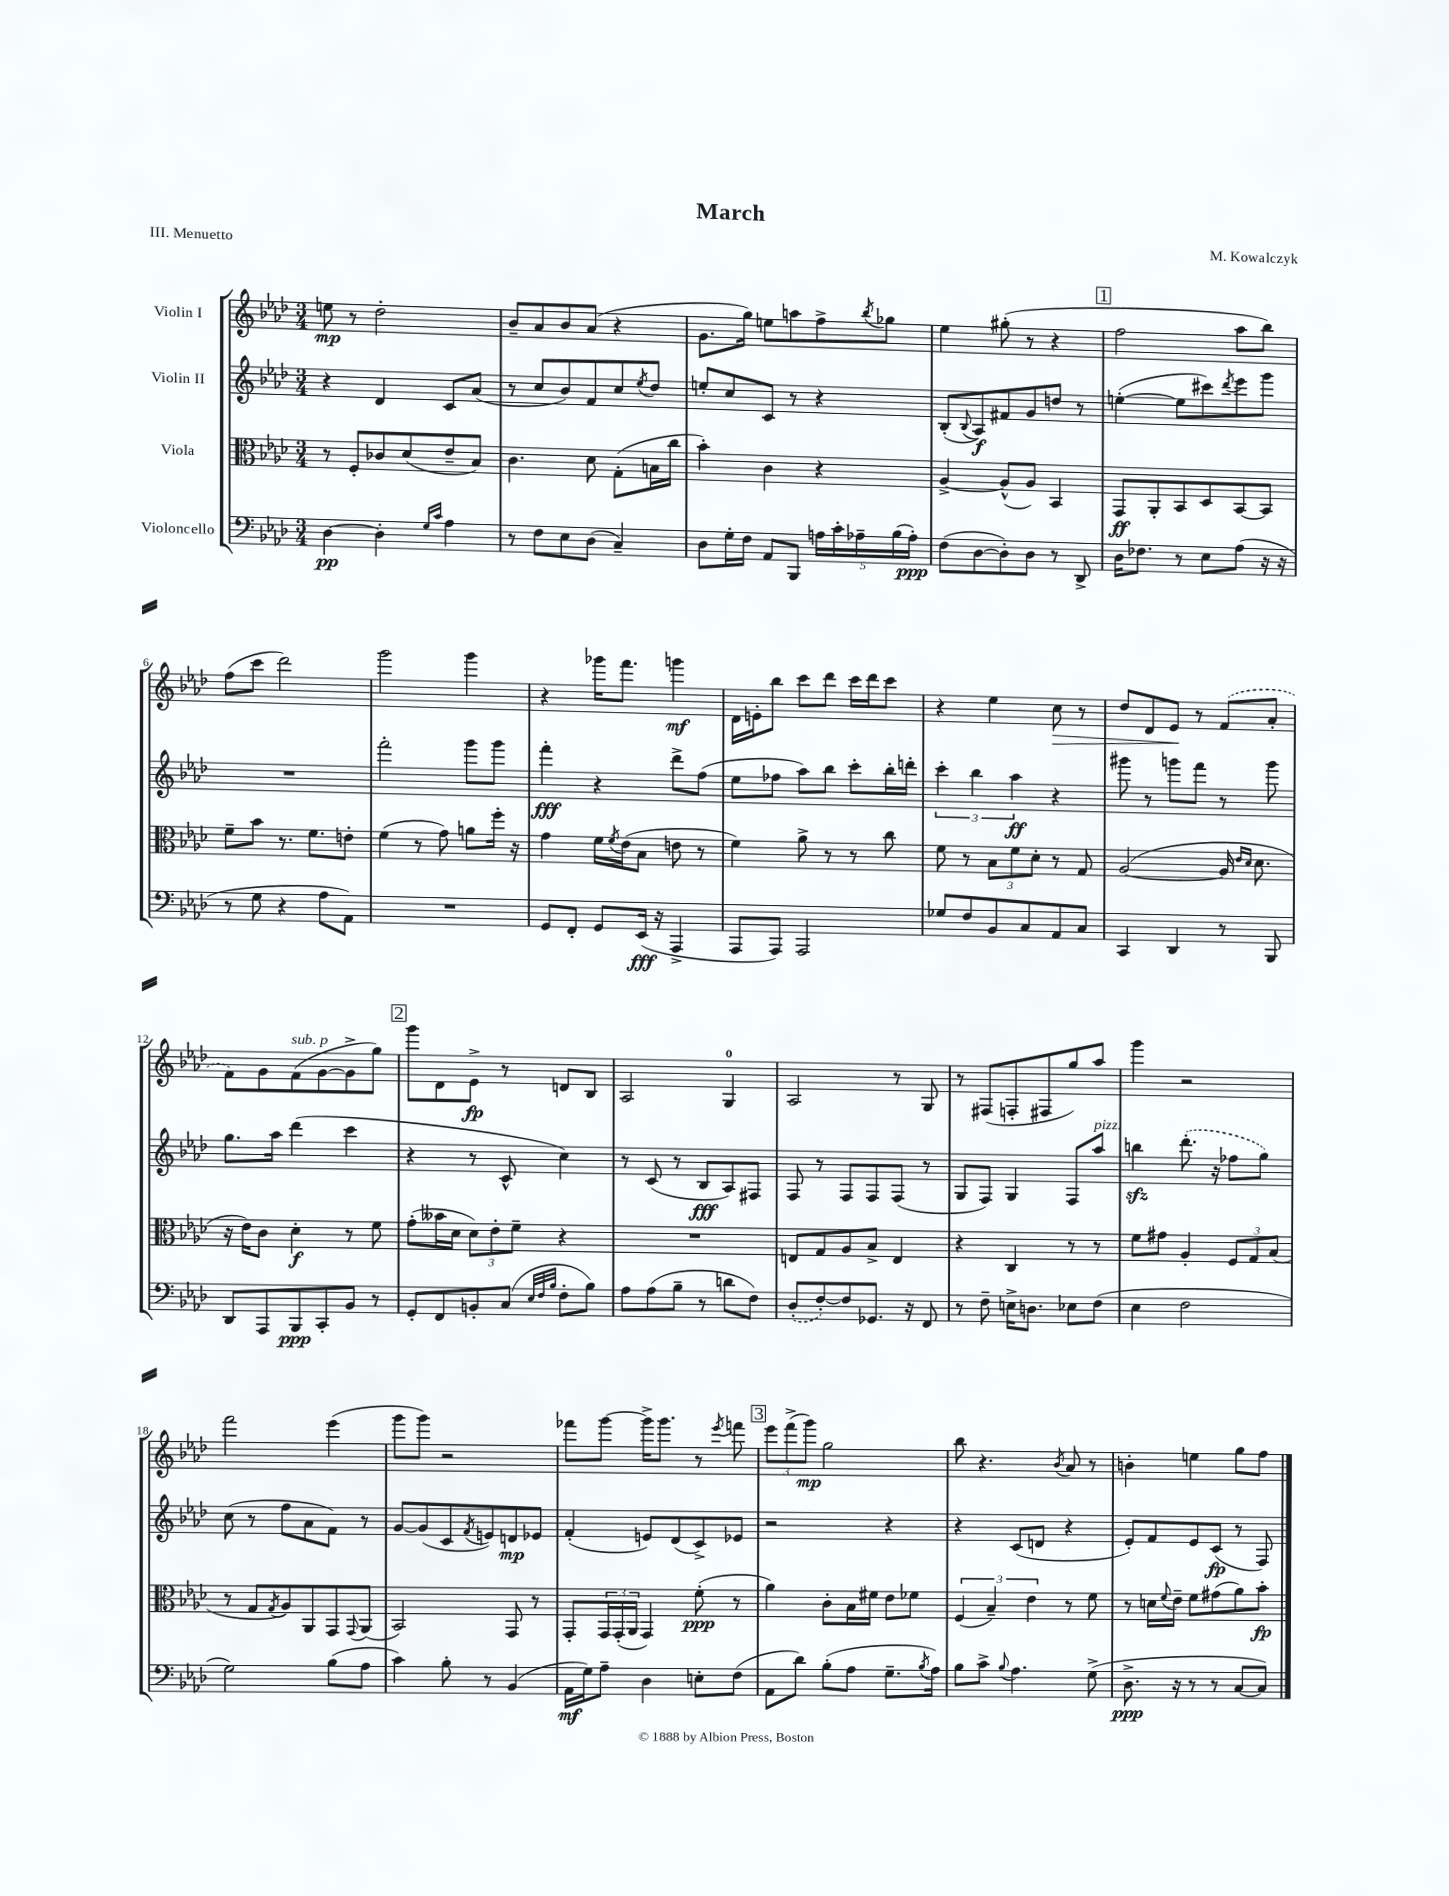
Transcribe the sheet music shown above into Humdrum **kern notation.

**kern	**kern	**kern	**kern
*staff4	*staff3	*staff2	*staff1
*clefF4	*clefC3	*clefG2	*clefG2
*k[b-e-a-d-]	*k[b-e-a-d-]	*k[b-e-a-d-]	*k[b-e-a-d-]
*M3/4	*M3/4	*M3/4	*M3/4
[4D-	8r	4r	8ee
.	8F'	.	8r
4D-']	8c-	4d-	2dd-'
.	(8d-	.	.
16qqG	.	.	.
16qqc	.	.	.
4A-	8e-~	8c	.
.	8B-)	(8a-	.
=	=	=	=
8r	4.c	8r	8b-~
8F	.	8cc	8a-
8E-	.	8b-)	8b-
(8D-	8d-	8f	(8a-
4C~)	(8G'	8cc	4r
.	.	8qee-	.
.	16B	8dd-	.
.	16cc	.	.
=	=	=	=
8D-	4b-')	8ee'	8.g
16G'	.	8cc	.
16F	.	.	16gg)
8AA-	4c	8c	8ee
8BBB-	.	8r	8aa
20A	4r	4r	8ff^
20c'	.	.	.
20A-~	.	.	.
.	.	.	8qbb-
.	.	.	8gg-
(20B-	.	.	.
20A-')	.	.	.
=	=	=	=
(8F	[4A-^	(8B-'	4ee-
.	.	8qqB-	.
[8D-	.	8A-)	.
8D-'])	(8A-^^]	8f#	(8gg#'
8D-	8A-)	8g	8r
8r	4BB-	8dd	4r
8DD-^	.	8r	.
=	=	=	=
16D-	8GG	([4ee'	2ff
8.F-	.	.	.
.	8AA-'	.	.
8r	8BB-	8ee]	.
8E-	8D-	8ccc#)	.
.	.	8qddd-	.
(8A-	[8BB-	8eee-	8aa-
16r	8BB-]	8ggg	8bb-)
16r	.	.	.
=	=	=	=
8r	8f~	2.r	(8ff
8G	8b-	.	8ccc
4r	8.r	.	2ddd-)
.	8.f	.	.
8A-	.	.	.
8AA-)	8e'	.	.
=	=	=	=
2.r	(4f	2fff'	2ggg
.	8r	.	.
.	8g)	.	.
.	8a	8ggg	4ggg
.	16ff'	8ggg	.
.	16r	.	.
=	=	=	=
8GG	4g	4fff'	4r
8FF'	.	.	.
8GG	16f	4r	16ggg-
.	8qf	.	.
.	(16e-	.	8.fff
(16EE-	8B-	.	.
16r	.	.	.
4AAA-^	8e	8ddd-^	4ggg
.	8r	(8ff	.
=	=	=	=
8AAA-	4f)	8ee-	16d-
.	.	.	16e'
8AAA-)	.	8ff-	8bb-
2AAA-	8a-^	8aa-)	8ccc
.	8r	8bb-	8ddd-
.	8r	8ccc'	16ccc
.	.	.	16ddd-
.	8cc	16bb-'	8ccc
.	.	16ddd'	.
=	=	=	=
8G-	8f	6ccc'	4r
8F	8r	.	.
.	.	6bb-	.
8BB-	12B-	.	4ee-
.	12f	6aa-	.
8C	.	.	.
.	12d-'	.	.
8AA-	8r	4r	8cc
8C	8G	.	8r
=	=	=	=
4CC	([2A-	8ggg#	8dd-
.	.	8r	8d-
4DD-	.	8ggg	8e-
.	.	8fff	8r
8r	16A-]	8r	(8f
.	16qqe-	.	.
.	16qqd-	.	.
.	8.d-	.	.
8BBB-	.	8ggg	8a-'
=	=	=	=
8DD-	16r	8.gg	8f)
.	16e-)	.	.
8AAA-	8c	.	8g
.	.	16aa-	.
8BBB-	4d-'	(4ddd-	(8f
8CC'	.	.	[8g
8BB-	8r	4ccc	8g^]
8r	8f	.	8gg)
=	=	=	=
8GG'	(8g'	4r	8ggg
8FF	16b--	.	8d-
.	16d-	.	.
8BB'	12d-)	8r	8e-^
.	12e-'	.	.
(8C	.	8c^^	8r
.	12f~	.	.
32qqE-	.	.	.
32qqF	.	.	.
32qqB-	.	.	.
8F'	4r	4cc)	8d
8B-)	.	.	8B-
=	=	=	=
8A-	2.r	8r	2A-
(8A-	.	(8c	.
8B-~	.	8r	.
8r	.	8B-	.
8d	.	8A-)	4G
8F)	.	8F#	.
=	=	=	=
(8D-'	8E	8F	2A-
[8F')	8G	8r	.
8F]	8A-	8F	.
8.GG-	8B-^	8F	.
.	4E	(8F	8r
16r	.	.	.
8FF	.	8r	8G
=	=	=	=
8r	4r	8G	8r
8F~	.	8F)	(8F#
16E^	4C	4G	8F'
8.D	.	.	.
.	.	.	8F#
8E-	8r	8F	8gg)
(8F	8r	8aa-	8aa-
=	=	=	=
4E-	8f	4bb	4ggg
.	8g#	.	.
2F	4A-'	(8.ddd-'	2r
.	.	16r	.
.	12F	8ff-	.
.	12G	.	.
.	.	8gg)	.
.	(12B-	.	.
=	=	=	=
2G)	8r	(8cc	2fff
.	8G	8r	.
.	8qG	.	.
.	8A-)	8ff	.
.	8AA-	8a-	.
(8B-	8GG	8f)	(4eee-
.	8qqGG	.	.
8A-	(8AA-	8r	.
=	=	=	=
4c)	2BB-)	[8g	8ggg
.	.	(8g]	8ggg)
8B-'	.	8c	2r
.	.	8qf	.
8r	.	8e)	.
(4BB-	8GG	8d	.
.	8r	8e-	.
=	=	=	=
16AA-	8GG'	(4f'	8fff-
16G)	.	.	.
8A-~	24GG	.	[8ggg
.	(24GG'	.	.
.	24AA-	.	.
4D-	4GG)	8e)	16ggg^]
.	.	.	8.ggg
.	.	(8d-	.
8E'	(8f'	8c^)	8r
.	.	.	8qeee-
(8F	8r	8e-	8fff
=	=	=	=
8AA-	4a-)	2r	12eee-
.	.	.	(12fff^
8d-)	.	.	.
.	.	.	12ggg)
(8B-'	8c'	.	2gg
8A-	16B-	.	.
.	16f#	.	.
8.G~	8e-	4r	.
.	8f-	.	.
8qB-	.	.	.
16A-)	.	.	.
=	=	=	=
8B-	(6F	4r	8bb-
8c^	.	.	4.r
.	6B-~)	.	.
8qqB-	.	.	.
4.A-	.	(8c	.
.	6e-	.	.
.	.	8d	.
.	.	.	8qb-
.	8r	4r	8a-
(8G^	8f	.	8r
=	=	=	=
8.D-^	8r	8e-')	4b'
.	16d	8f	.
.	8qqf	.	.
16r	16e-~	.	.
8r	8f	8e-	4ee
8r	(8g#	(8c	.
[8C	8a-)	8r	8gg
8C])	8b-'	8F)	8ff
==	==	==	==
*-	*-	*-	*-
